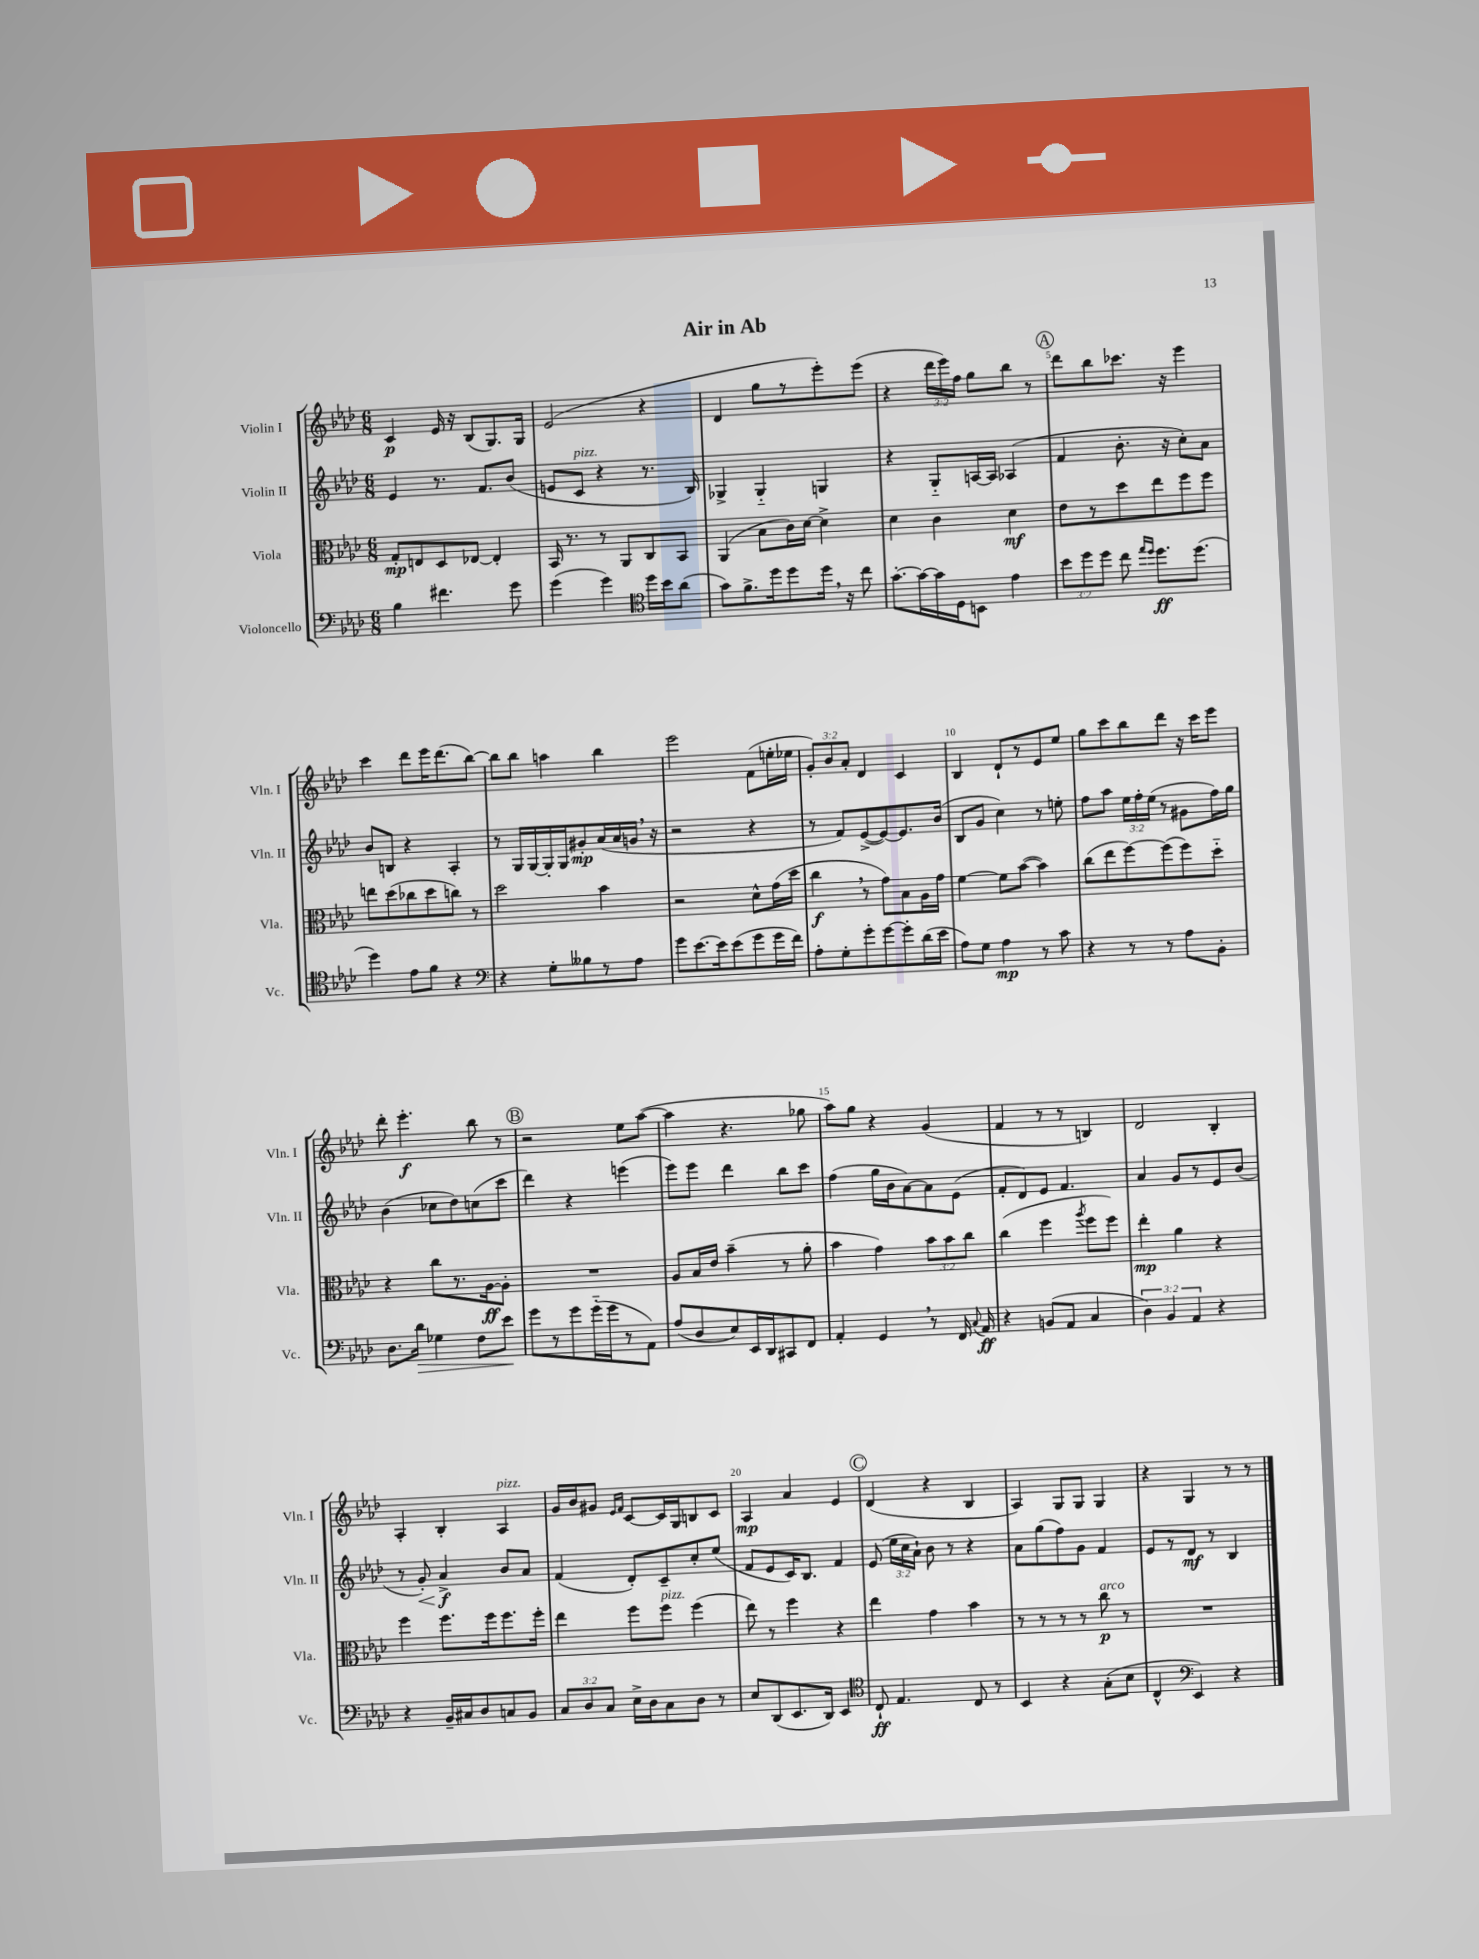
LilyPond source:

\header { title = "Air in Ab" }
<<
\new StaffGroup <<
\new Staff = "s0" \with { instrumentName = "Violin I" shortInstrumentName = "Vln. I" } {
    \clef treble \key aes \major \numericTimeSignature \time 6/8 \override Staff.TupletNumber.text = #tuplet-number::calc-fraction-text
    \autoBeamOff c'4\p ees'16 r16 bes8[( g8.) g16] |
    ees'2( r4 |
    des'4 g''8[ r8 ees'''8-.) ees'''8]( |
    r4 \tuplet 3/2 { des'''16[ ees'''16) f''16] } g''8[ bes''8] r8 |
    \mark \markup { \circle "A" } des'''8[ bes''8 ces'''8.] r16 ees'''4 |
    c'''4 des'''8[ ees'''16 des'''8.( bes''8]~) |
    bes''8[ bes''8] a''4 bes''4 |
    ees'''2 f'8[( e''16-. ees''16] |
    \tuplet 3/2 { g'8[-.) bes'8 aes'8]-. } des'4 c'4 |
    bes4 des'8[-! r8 ees'8 ees''8] |
    g''8[ c'''8 bes''8 des'''8] r16 c'''16[ ees'''8] |
    des'''8-. ees'''4.-.\f bes''8 r8 |
    \mark \markup { \circle "B" } r2 ees''8[ aes''8]~( |
    aes''4 r4. ges''8 |
    aes''8[) g''8] r4 g'4( |
    f'4 r8 r8 b4) |
    des'2 bes4-. |
    aes4-. bes4-. aes4^\markup { \italic "pizz." } |
    g'16[ bes'16 gis'8] \grace { ees'16[ f'16] } c'8[~ c'16 g16 b8 c'8] |
    aes4\mp aes'4 ees'4 |
    \mark \markup { \circle "C" } des'4( r4 bes4 |
    aes4) g8[ g8] g4 |
    r4 g4 r8 r8 \bar "|." |
}
\new Staff = "s1" \with { instrumentName = "Violin II" shortInstrumentName = "Vln. II" } {
    \clef treble \key aes \major \numericTimeSignature \time 6/8 \override Staff.TupletNumber.text = #tuplet-number::calc-fraction-text
    \autoBeamOff ees'4 r8. f'8.[ bes'8]( |
    e'8[ c'8]^\markup { \italic "pizz." } r4 r8. bes16) |
    ges4-> ges4-_ g4 |
    r4 g8[-_ a16~ a16] aes4( |
    \mark \markup { \circle "A" } f'4 bes'8.-. r16 c''8[-.) aes'8] |
    bes'8[ b8] r4 aes4-. |
    r8 g16[ g16~ g16-. g16 gis'8-.\mp aes'16( aes'16 g'16] \breathe r16 |
    r2 r4 |
    r8 f'8[) ees'8~->( ees'8~) ees'8. bes'16]( |
    bes8[ g'8] c''4) r8 e''8-. |
    f''8[ aes''8] \tuplet 3/2 { ees''16[ f''16-. ees''16]( } r8 gis'8[ f''16) g''16] |
    bes'4( ces''8[ des''8) c''8( c'''8] |
    \mark \markup { \circle "B" } des'''4) r4 e'''4( |
    ees'''8[) ees'''8] des'''4 bes''8[ c'''8] |
    f''4( g''16[ bes'16 aes'8~) aes'8 ees'8]( |
    f'8[-. des'8) ees'8] f'4. |
    aes'4 g'8[ r8 ees'8 bes'8]( |
    r8 g'8-.\<) aes'4->\f\! bes'8[ aes'8] |
    f'4( des'8[-.) c'8-- c''8-. ees''8]( |
    f'8[ ees'8 c'16) bes8.] f'4 |
    \mark \markup { \circle "C" } ees'8( \tuplet 3/2 { ees''16[ c''16 aes'16]-!) } bes'8 r8 r4 |
    aes'8[ g''8( f''8) g'8] f'4 |
    ees'8[ r8 des'8]\mf r8 bes4 \bar "|." |
}
\new Staff = "s2" \with { instrumentName = "Viola" shortInstrumentName = "Vla." } {
    \clef alto \key aes \major \numericTimeSignature \time 6/8 \override Staff.TupletNumber.text = #tuplet-number::calc-fraction-text
    \autoBeamOff g8[-.\mp e8 des8 ees8]~ ees4-. |
    bes,16 r8. r8 aes,8[ c8 bes,8] |
    aes,4( bes8[ c'16) des'16]~ des'4-> |
    des'4 c'4 des'4\mf |
    \mark \markup { \circle "A" } ees'8[ r8 des''8 ees''8 f''8 f''8] |
    e''8[ des''8( ces''8 des''8 c''8]) r8 |
    des''2 bes'4 |
    r2 des'8[-^ g'16( des''16] |
    c''4\f \breathe r8 g'8[) bes8 aes16 g'16] |
    f'4~ f'8[ bes'8]~( bes'4) |
    c''8[( ees''8 f''8~) f''8( f''8) des''8]-_ |
    r4 c''8[ r8. aes16~\ff aes8]-. |
    \mark \markup { \circle "B" } R2. |
    aes8[ bes16 ees'16] bes'4--( r8 aes'8-. |
    bes'4 g'4) \tuplet 3/2 { bes'8[ bes'8 c''8] } |
    c''4( f''4 \acciaccatura { aes''8 } f''8[ f''8]) |
    ees''4-.\mp aes'4 r4 |
    f''4 f''8.[ f''16 f''8. f''16]-. |
    ees''4 f''8[ f''8]^\markup { \italic "pizz." } f''4( |
    ees''8) r8 f''4 r4 |
    \mark \markup { \circle "C" } ees''4 g'4 bes'4 |
    r8 r8 r8 r8 c''8\p^\markup { \italic "arco" } r8 |
    R2. \bar "|." |
}
\new Staff = "s3" \with { instrumentName = "Violoncello" shortInstrumentName = "Vc." } {
    \clef bass \key aes \major \numericTimeSignature \time 6/8 \override Staff.TupletNumber.text = #tuplet-number::calc-fraction-text
    \autoBeamOff bes4 fis'4. g'8 |
    g'4( g'4) \clef tenor des''16[ bes'16 aes'8]( |
    g'8[) f'8.-> des''16 des''8 des''16] \breathe r16 c''8 |
    g'8.[~-. g'16~ g'16 des16 b,8] ees'4 |
    \mark \markup { \circle "A" } \tuplet 3/2 { bes'8[ des''8 des''8] } c''8 \grace { ees''16[ des''16] } des''8.[\ff des''8.]( |
    des''4) ees'8[ f'8] r4 |
    \clef bass r4 g8[-. beses8 r8 aes8] |
    g'8[ ees'8.~ ees'16 ees'8( g'8 g'16 f'16]) |
    aes8[-. g8-. g'8-. g'8~ g'8-. des'16( ees'16] |
    aes8[) g8] aes4\mp r8 c'8 |
    r4 r8 r8 aes8[ bes,8]-. |
    des8.[ des'16]\> ges4 f8[ ees'8]\! |
    \mark \markup { \circle "B" } g'8[ r8 g'8 g'16-_( g'16 r8 aes,8]) |
    aes8[( des8 ees8) ees,16 des,16 cis,8 f,8] |
    aes,4-. g,4 \breathe r8 f,16 \appoggiatura { c8 } aes,16\ff |
    r4 b,8[( aes,8] c4 |
    \tuplet 3/2 { des4) bes,4 aes,4 } r4 |
    r4 bes,16[-- cis16 des8 c8 bes,8] |
    \tuplet 3/2 { c8[ des8 c8] } ees16[-> des16 c8 des8] r8 |
    ees8[ des,8( ees,8. des,16]) ees,4 |
    \mark \markup { \circle "C" } \clef tenor c8-!\ff ees4. c8 r8 |
    bes,4 r4 g8[-.( bes8] |
    c4-^ \clef bass ees,4) r4 \bar "|." |
}
>>
>>
\layout { \context { \Score \override BarNumber.break-visibility = ##(#f #t #t) barNumberVisibility = #(every-nth-bar-number-visible 5) } }
